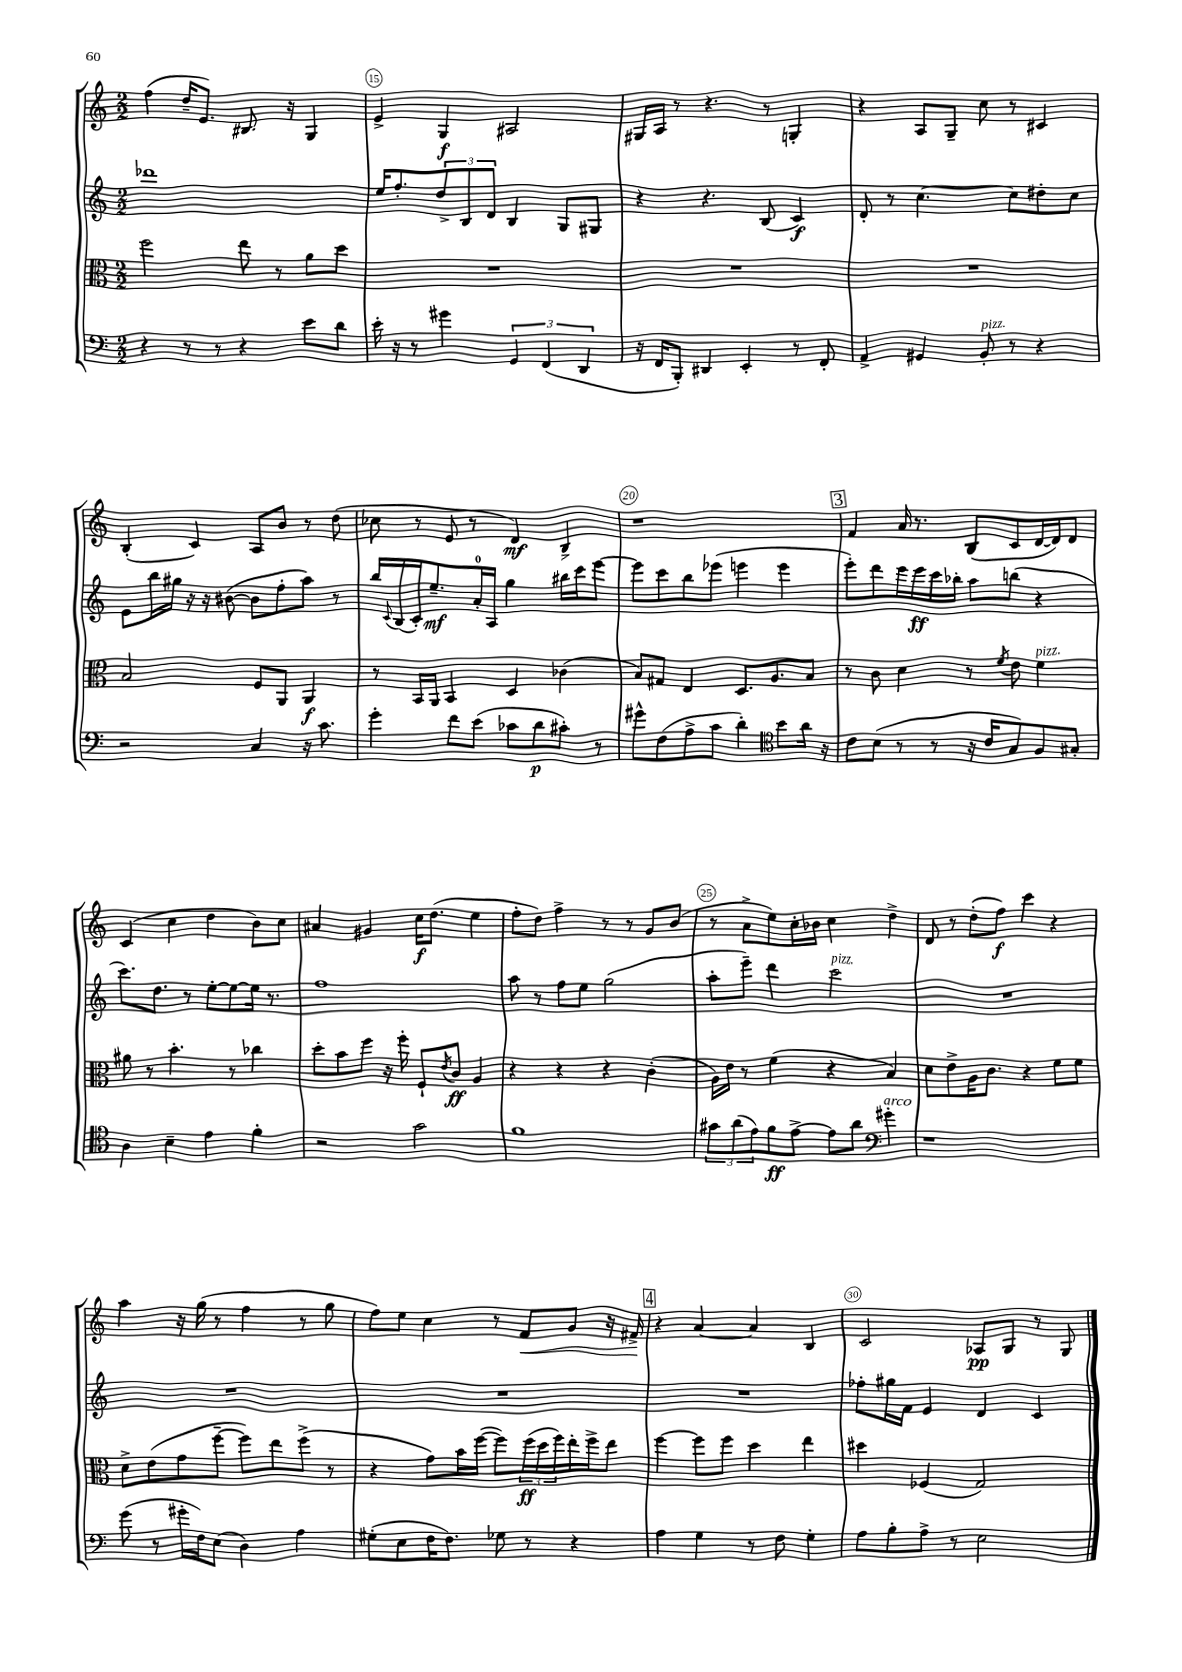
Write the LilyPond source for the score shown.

<<
\new StaffGroup <<
\new Staff = "s0" {
    \clef treble \key c \major \numericTimeSignature \time 2/2
    f''4( d''16-- e'8.) bis8. r16 g4 |
    e'4-> g4\f ais2 |
    gis16 a16 r8 r4. r8 g4-. |
    r4 a8 g8-- c''8 r8 cis'4 |
    b4-.( c'4) a8 b'8 r8 d''8( |
    ces''8 r8 e'8 r8 d'4\mf) b4-> |
    r1 |
    \mark \markup { \box "3" } f'4 a'16 r8. b8( c'8 d'16~ d'16) d'8 |
    c'4( c''4 d''4 b'8) c''8 |
    ais'4 gis'4 c''16\f d''8.( e''4 |
    f''8-. d''8) f''4-> r8 r8 g'8 b'8( |
    r8 a'8-> e''8) c''16-. bes'16 c''4 d''4-> |
    d'8 r8 d''8-.( f''8\f) c'''4 r4 |
    a''4 r16 g''16( r8 f''4 r8 g''8 |
    f''8) e''8 c''4 r8 f'8\< g'8 r16 fis'16->\! |
    \mark \markup { \box "4" } r4 a'4~ a'4 b4 |
    c'2 aes8\pp g8 r8 g8 \bar "|." |
}
\new Staff = "s1" {
    \clef treble \key c \major \numericTimeSignature \time 2/2
    des'''1 |
    e''16 f''8.-. \tuplet 3/2 { d''8-> b8 d'8 } b4 g8 gis8 |
    r4 r4. b8( c'4\f) |
    d'8-. r8 c''4.~ c''8 dis''8-. c''8 |
    e'8 b''16 gis''16 r16 r16 bis'8~( bis'8 f''8-. a''8) r8 |
    b''16 \appoggiatura { c'8 } b16( c'16-.) e''8.--\mf a'16-0-. a16 g''4 bis''16 c'''16 e'''8~ |
    e'''8 c'''8 b''8 ees'''8( e'''4 e'''4 |
    \mark \markup { \box "3" } e'''8-.) d'''8 e'''16 e'''16\ff c'''16 bes''16-. a''8 b''8( r4 |
    c'''8.) d''8. r8 e''8~-. e''8~ e''16 r8. |
    f''1 |
    a''8 r8 f''8 e''8 g''2( |
    a''8-. e'''8--) d'''4 c'''2^\markup { \italic "pizz." } |
    R1 |
    R1 |
    R1 |
    \mark \markup { \box "4" } R1 |
    fes''8-. gis''16 f'16 e'4 d'4 c'4 \bar "|." |
}
\new Staff = "s2" {
    \clef alto \key c \major \numericTimeSignature \time 2/2
    f''2 e''8 r8 a'8 d''8 |
    R1 |
    R1 |
    R1 |
    b2 f8 a,8 a,4\f |
    r8 b,16 a,16 b,4 d4 ces'4( |
    b8) gis8 e4 d8. a8. b8 |
    \mark \markup { \box "3" } r8 c'8 d'4 r8 \acciaccatura { f'8 } e'8 f'4^\markup { \italic "pizz." } |
    ais'8 r8 b'4.-. r8 ces''4 |
    d''8-. b'8 f''8 r16 f''16-. f8-! \acciaccatura { e'8 } c'8\ff a4 |
    r4 r4 r4 c'4-.( |
    a16) e'16 r8 f'4( r4 b4) |
    d'8 e'8-> a16 c'8. r4 f'8 f'8 |
    d'8-> e'8( g'8 f''8~-- f''8) e''8 f''8->( r8 |
    r4 g'8) b'16 f''16~( f''8) \tuplet 3/2 { f''16\ff( d''16 f''16) } e''16-. f''16-> e''8 |
    \mark \markup { \box "4" } f''4~ f''8 f''8 d''4 e''4 |
    dis''4 fes4( g2) \bar "|." |
}
\new Staff = "s3" {
    \clef bass \key c \major \numericTimeSignature \time 2/2
    r4 r8 r8 r4 e'8 d'8 |
    e'16-. r16 r8 gis'4 \tuplet 3/2 { g,4 f,4( d,4 } |
    r16 f,16 b,,8-.) dis,4 e,4-. r8 f,8-. |
    a,4-> gis,4 b,8-.^\markup { \italic "pizz." } r8 r4 |
    r2 c4 r16 c'8. |
    g'4-. f'8 e'8( ces'8 d'8\p cis'8-.) r8 |
    gis'8-^ f8( a8-> c'8 d'4-.) \clef tenor b'8 a'16 r16 |
    \mark \markup { \box "3" } c'8 b8( r8 r8 r16 c'16 g8) f8 gis8-. |
    a4 b4-- e'4 f'4-. |
    r2 g'2 |
    f'1 |
    \tuplet 3/2 { gis'8 a'8( e'8) } f'8\ff e'8~-> e'8 a'8 \clef bass gis'4-.^\markup { \italic "arco" } |
    r1 |
    g'8( r8 gis'16-. f16) e8( d4) a4 |
    gis8-.( e8 f16 f8.) ges8 r8 r4 |
    \mark \markup { \box "4" } a4 g4 r8 f8 g4-. |
    a8 b8-. a8-> r8 e2 \bar "|." |
}
>>
>>
\layout { \context { \Score currentBarNumber = #14 \override BarNumber.break-visibility = ##(#f #t #t) barNumberVisibility = #(every-nth-bar-number-visible 5) \override BarNumber.stencil = #(make-stencil-circler 0.1 0.3 ly:text-interface::print) } }
